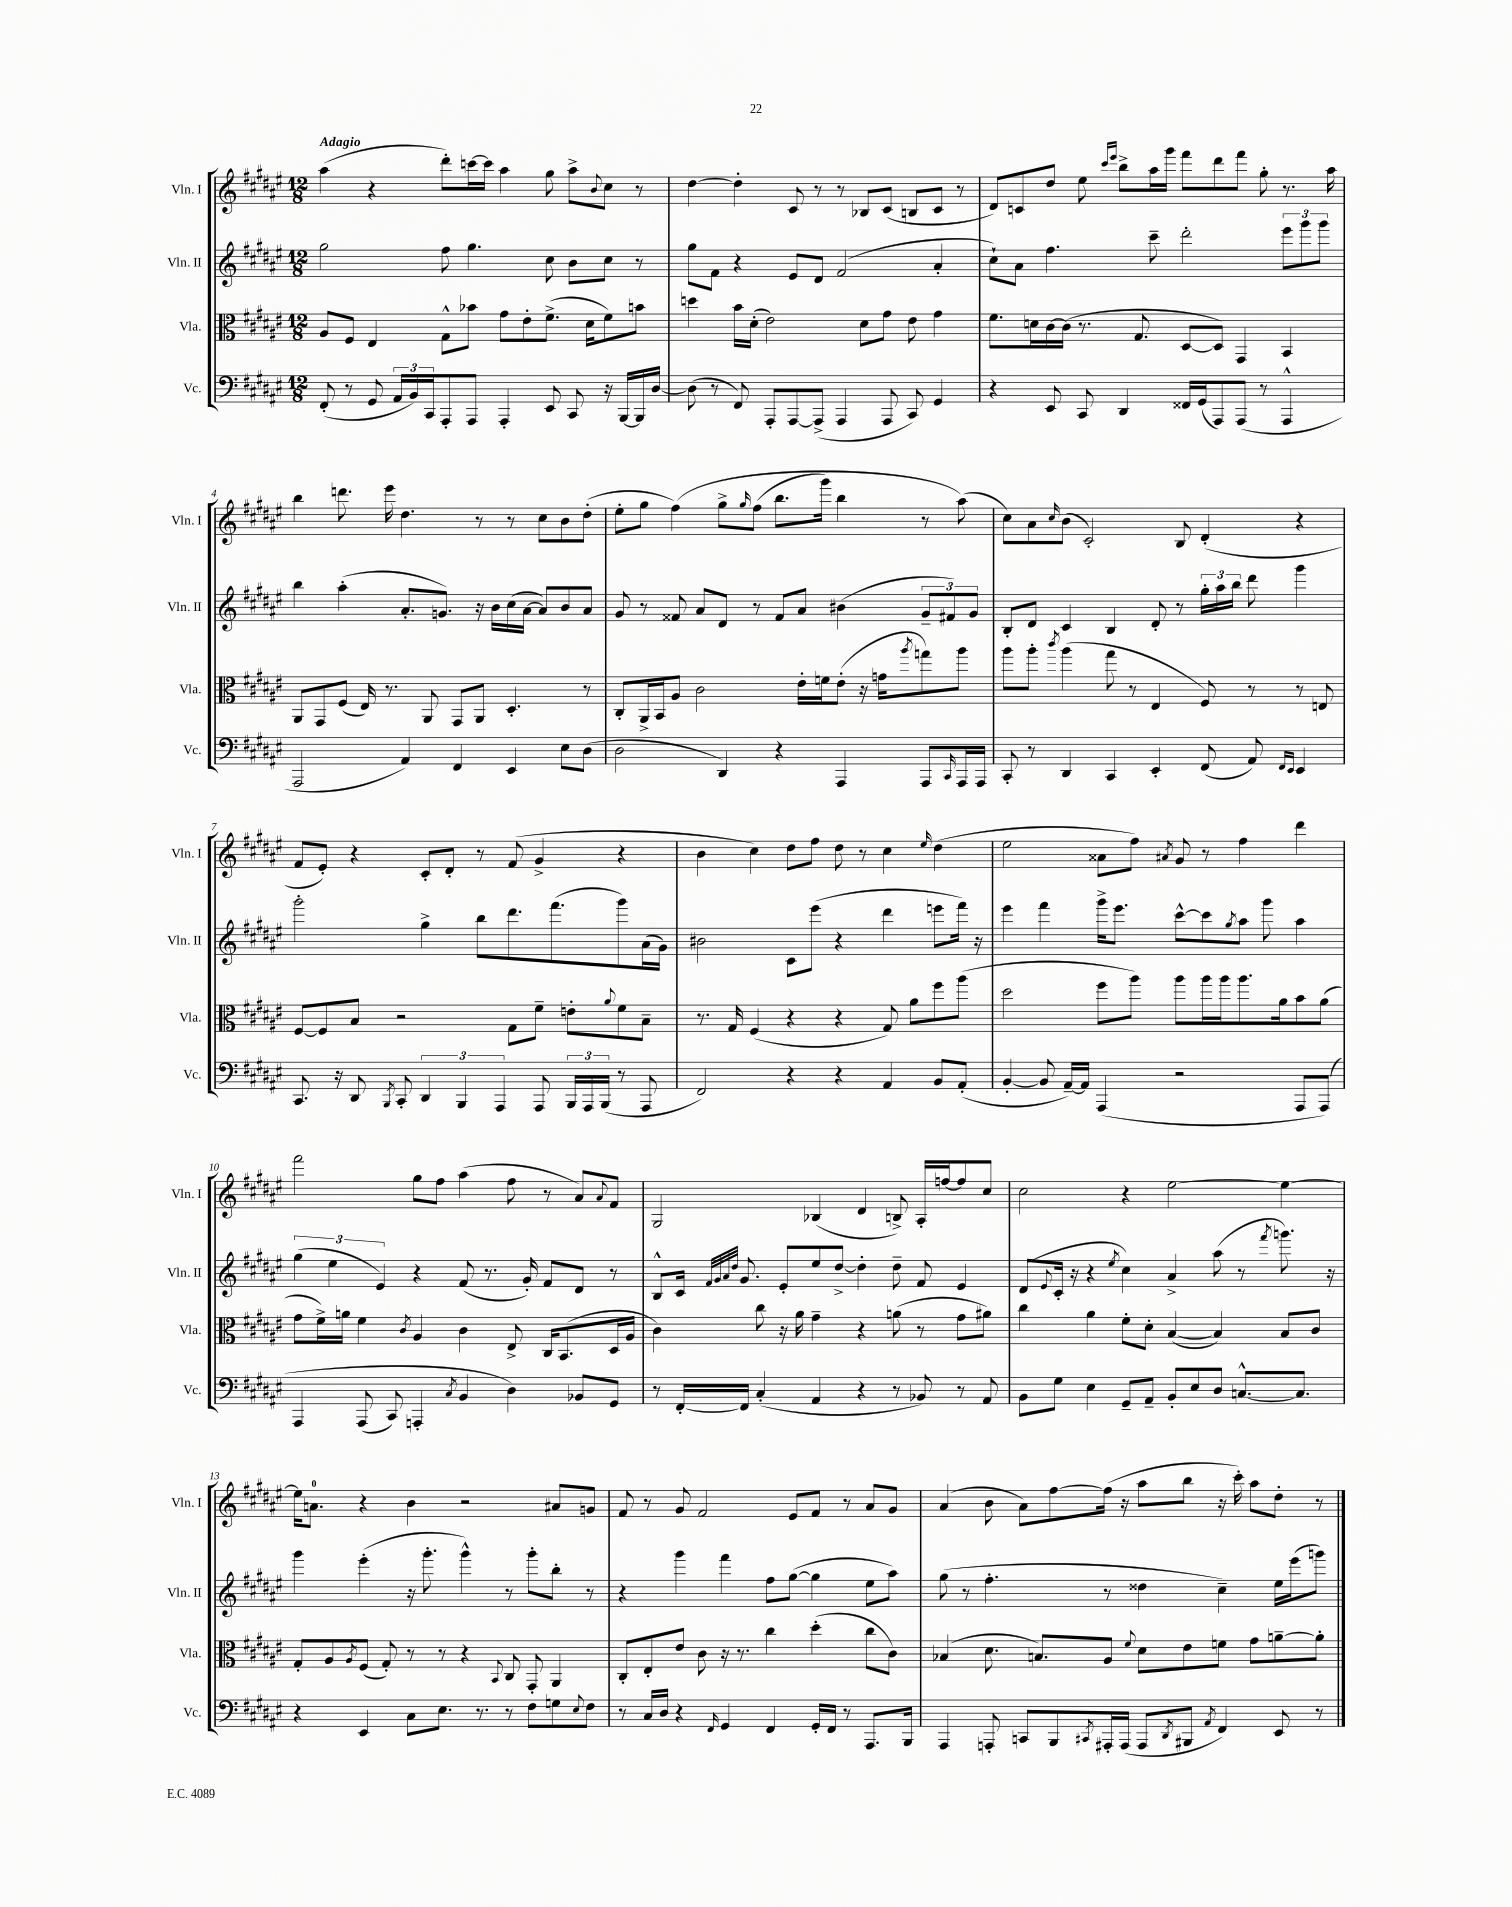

**kern	**kern	**kern	**kern
*part4	*part3	*part2	*part1
*staff4	*staff3	*staff2	*staff1
*I"Vc.	*I"Vla.	*I"Vln. II	*I"Vln. I
*I'Vc.	*I'Vla.	*I'Vln. II	*I'Vln. I
*clefF4	*clefC3	*clefG2	*clefG2
*k[f#c#g#d#a#e#]	*k[f#c#g#d#a#e#]	*k[f#c#g#d#a#e#]	*k[f#c#g#d#a#e#]
*M12/8	*M12/8	*M12/8	*M12/8
=1	=1	=1	=1
!	!	!	!LO:TX:a:B:t=Adagio
(8FF#'/	8A#/L	2gg#\	(4aa#\
8r	8F#/J	.	.
8GG#/	4E#/	.	4r
24AA#/LL	.	.	.
24BB/)	.	.	.
24CC#/J	.	.	.
8AAA#'/	8G#^^\L	8ff#\	8ddd#'\L)
8AAA#/J	8b-X\J	4.gg#\	[16cccn\L
.	.	.	16ccc\JJ]
4AAA#'/	8g#\L	.	4aa#\
.	8e#'\	.	.
8EE#/	(8.f#^\J	8cc#\	8gg#\
8CC#/	.	8b\L	8aa#^\L
.	16d#\KL	.	.
.	.	.	8qqb/
16r	8f#\)	8cc#\J	8cc#\J
[16BBB/LL	.	.	.
16BBB/]	8bn\J	8r	8r
[16D#/JJ	.	.	.
=2	=2	=2	=2
(8D#\]	4ddn\	8gg#\L	[4dd#\
8r	.	8f#\J	.
8FF#/)	16b\LL	4r	4dd#'\]
.	(16d#'\JJ	.	.
8AAA#'/L	2e#\)	.	.
[8AAA#/	.	8e#/L	8c#/
(8AAA#^/J]	.	8d#/J	8r
4AAA#/	.	(2f#/	8r
.	8d#\L	.	8B-X/L
8AAA#/	8g#\J	.	(8c#/J
8CC#/)	8e#\	.	8Bn/L
4GG#/	4g#\	4a#'/	8c#/J
.	.	.	8r
=3	=3	=3	=3
4r	8.f#\L	8cc#`\L)	8d#/L)
.	.	8a#\J	8cn/
.	16dn\L	.	.
8EE#/	[16c#\	4.ff#\	8dd#/J
.	(16c#\JJ]	.	.
8CC#/	8.r	.	8ee#\
.	.	.	16qqccc#/LL
.	.	.	16qqeee#/JJ
4DD#/	.	.	8bb^\L
.	8.G#/	.	.
.	.	8ccc#~\	16aa#\L
.	.	.	16ggg#\JJ
16FF##X/LL	[8D#/L	2ddd#'\	8fff#\L
(16GG#/J	.	.	.
8AAA#/)	8D#/J])	.	8ddd#\
(8AAA#/J	4GG#/	.	8fff#\J
8r	.	.	8gg#'\
4AAA#^^/	4BB/	12eee#\L	8.r
.	.	12ggg#\	.
.	.	12ggg#\J	.
.	.	.	16aa#\
!!LO:LB:g=z
=4	=4	=4	=4
2AAA#/	8AA#/L	4bb\	4bb\
.	8GG#/	.	.
.	(8F#/J	(4aa#'\	8.dddn\
.	16E#/)	.	.
.	8.r	.	16eee#\
4AA#/)	.	8.a#'/L	4.dd#\
.	8AA#/	.	.
.	.	8.gn/J)	.
4FF#/	8GG#/L	.	.
.	8AA#/J	16r	8r
.	.	16b\LL	.
4EE#/	4.D#'/	(16cc#\	8r
.	.	[16a#\JJ	.
.	.	8a#/L])	8cc#\L
8E#\L	.	8b/	8b\
(8D#\J	8r	8a#/J	(8dd#'\J
=5	=5	=5	=5
2D#\	8C#'/L	8g#/	8ee#'\L
.	16AA#^/L	8r	8gg#\J
.	16BB/J	.	.
.	8A#/J	8f##X/	(4ff#\)
.	2c#\	8a#/L	.
4DD#/)	.	8d#/J	8gg#^\L
.	.	.	16qqgg#/
.	.	8r	(8ff#\J
4r	.	8f##/L	8.bb\L
.	16e#'\LL	8a#/J	.
.	16fn\J	.	16ggg#\Jk)
4AAA#/	(8e#'\J	(4b#X\	4bb\
.	16r	.	.
.	16gn\KL	.	.
.	8qaa#/	.	.
8AAA#/L	8ggn\)	12g#~/L	8r
.	.	12f#X/)	.
16qqCC#/	.	.	.
16AAA#/L	8aa#\J	.	(8aa#\)
.	.	12g#/J	.
16AAA#/JJ	.	.	.
=6	=6	=6	=6
8CC#'/	8aa#\L	8B'/L	8cc#\L)
8r	8aa#'\J	8d#/J	8a#\
.	8qccc#/	.	16qqcc#/
4DD#/	(4aa#\	4c#/	(8b\J
.	.	.	2c#'/)
4CC#/	8gg#\	4B/	.
.	8r	.	.
4EE#'/	4E#/	8d#'/	.
.	.	8r	8B/
(8FF#/	8F#/)	24gg#'\LL	(4d#'/
.	.	24aa#\	.
.	.	24bb\JJ	.
8AA#/)	8r	8ddd#\	.
16qqFF#/LL	.	.	.
16qqEE#/JJ	.	.	.
4EE#/	8r	4ggg#\	4r
.	8En/	.	.
!!LO:LB:g=z
=7	=7	=7	=7
8.CC#/	[8F#/L	2ggg#'\	8f#/L
.	8F#/]	.	8e#'/J)
16r	.	.	.
8DD#/	8B/J	.	4r
8qBBB/	.	.	.
8CC#'/	2r	.	.
6DD#/	.	4gg#^\	8c#'/L
.	.	.	8d#'/J
6BBB/	.	.	.
.	.	8bb\L	8r
6AAA#/	.	.	.
.	8G#\L	8.ddd#\	(8f#/
8AAA#/	8f#~\J	.	4g#^/
.	.	(8.fff#\	.
24BBB/LL	8en'\L	.	.
24AAA#/	.	.	.
(24BBB/JJ	.	.	.
.	8qqa#/	.	.
8r	8f#\	8ggg#\)	4r
8AAA#/	8B~\J	(16a#\L	.
.	.	16g#\JJ)	.
=8	=8	=8	=8
2FF#/)	8.r	2b#X\	4b\
.	16G#/	.	.
.	(4F#/	.	4cc#\)
4r	4r	8c#\L	8dd#\L
.	.	(8eee#\J	8ff#\J
4r	4r	4r	8dd#\
.	.	.	8r
4AA#/	8G#/)	4ddd#\	4cc#\
.	8a#\L	.	.
.	.	.	16qqee#/
8BB/L	8ff#\	8eeen\L	(4dd#\
(8AA#'/J	(8aa#\J	16fff#\Jk)	.
.	.	16r	.
=9	=9	=9	=9
[4BB'/	2dd#\	4eee#\	2ee#\
8BB/]	.	4fff#\	.
[16AA#~/LL)	.	.	.
16AA#/JJ]	.	.	.
(4AAA#/	8ff#\L	16ggg#^\KL	8a##X\L
.	.	8.eee#\J	.
.	8aa#\J)	.	8ff#\J)
.	.	.	8qa#X/
2r	8aa#\L	[8ccc#^^\L	8g#/
.	16aa#\L	8ccc#\]	8r
.	16aa#\J	.	.
.	.	8qgg#/	.
.	8.aa#\	8aa#\J	4ff#\
.	.	8ggg#\	.
.	16a#\k	.	.
8AAA#/L	8b\	4aa#\	4ddd#\
(8AAA#/J)	(8a#\J	.	.
!!LO:LB:g=z
=10	=10	=10	=10
4AAA#/	8g#\L	(6gg#\	2fff#\
.	16f#^\L)	.	.
.	.	6ee#\	.
.	16an\JJ	.	.
(8AAA#/	4f#\	.	.
.	.	6e#/)	.
8CC#/)	.	.	.
.	8qc#/	.	.
4AAAn'/	4A#/	4r	8gg#\L
.	.	.	8ff#\J
8qC#/	.	.	.
4BB/	4c#\	(8f#/	(4aa#\
.	.	8.r	.
4D#\)	8E#^/	.	8ff#\
.	.	16g#'/)	.
.	16C#/KL	8f#/L	8r
.	(8.BB/	.	.
8BB-X/L	.	8d#/J	8a#/L)
.	.	.	8qqa#/
8GG#/J	16D#/L	8r	8f#/J
.	16A#/JJ	.	.
=11	=11	=11	=11
8r	4c#\)	8B^^/L	2G#/
[16FF#'/LL	.	16c#/Jk	.
.	.	32qqf#/LLL	.
.	.	32qqg#/	.
.	.	32qqa#/	.
.	.	32qqdd#/JJJ	.
16FF#/JJ]	.	8.g#/	.
(4C#'/	8cc#\	.	.
.	16r	8e#'/L	.
.	16a#\	.	.
4AA#/	4g#~\	8ee#/	(4B-X/
.	.	[8dd#^/J	.
4r	4r	4dd#'\]	4d#/
8r	(8an\	8dd#~\	8Bn^/)
8BB-X/)	8r	8f#/	16A#'/LL
.	.	.	[16ffn/J
8r	8g#\L	4e#/	8ff/]
8AA#/	8a#X\J)	.	8cc#/J
=12	=12	=12	=12
8BB\L	4cc#\	(8d#/L	2cc#\
.	.	8qqe#/	.
8G#\J	.	16c#'/Jk	.
.	.	16r	.
4E#\	4a#\	4r	.
.	.	8qee#/	.
8GG#~/L	8f#'\L	4cc#\)	4r
8AA#~/J	8d#'\J	.	.
8BB'/L	([4B/	4a#^/	[2ee#\
8E#/	.	.	.
8D#/J	4B/])	(8aa#\	.
[8.Cn^^/L	.	8r	.
.	.	8qfff#/	.
.	8B/L	8.gggn\)	4ee#\_
8.C/J]	.	.	.
.	8c#/J	.	.
.	.	16r	.
!!LO:LB:g=z
=13	=13	=13	=13
4r	8G#'/L	4ggg#\	16ee#\KL]
.	.	.	8.an\J
.	8A#/	.	.
.	8qA#/	.	.
4EE#/	(8F#/J	(4eee#'\	4r
.	8G#'/)	.	.
8C#\L	8r	16r	4b\
.	.	8.ggg#'\	.
8.E#\J	8r	.	.
.	4r	4ggg#^^\)	2r
8.r	.	.	.
.	8qqBB/	.	.
8r	8C#/	8r	.
8F#\L	8GG#'/	8ggg#'\L	.
8Gn\	4AA#/	8bb'\J	8a#X/L
8qqE#/	.	.	.
8F#\J	.	8r	8gn/J
=14	=14	=14	=14
8r	8C#'/L	4r	8f#/
16C#/LL	8E#'/	.	8r
16D#/JJ	.	.	.
4r	8e#/J	4ggg#\	8g#/
.	8c#\	.	2f#/
16qqFF#/	.	.	.
4GG#/	16r	4fff#\	.
.	8.r	.	.
4FF#/	4cc#\	8ff#\L	.
.	.	([8gg#\J	8e#/L
16GG#'/LL	(4dd#'\	4gg#\]	8f#/J
16FF#/JJ	.	.	.
8r	.	.	8r
8.AAA#/L	8cc#\L	8ee#\L	8a#/L
.	8c#\J)	8aa#\J)	8g#/J
16BBB/Jk	.	.	.
=15	=15	=15	=15
4AAA#/	(4B-X/	(8gg#\	(4a#/
.	.	8r	.
8AAAn'/	8.d#\	4.ff#'\	8b\
8CCn/L	.	.	8a#\L)
.	8.Bn/L)	.	.
8BBB/	.	.	[8ff#\
8qCC#X/	.	.	.
16AAA#X'/L	8A#/J	8r	(16ff#\Jk]
(16AAA#/JJ	.	.	16r
.	8qqf#/	.	.
8AAA#/L	8d#\L	4dd##X\	8aa#\L
8qDD#/	.	.	.
8BBB#X/J	8e#\	.	8bb\J
8qAA#/	.	.	.
4FF#/)	8fn\J	4cc#~\)	16r
.	.	.	16ccc#'\)
.	8g#\L	.	8aa#\L
8EE#/	[8an~\	16ee#\LL	8dd#'\J
.	.	(16eee#\J	.
8r	8a'\J]	8gggn\J)	8r
==	==	==	==
*-	*-	*-	*-
